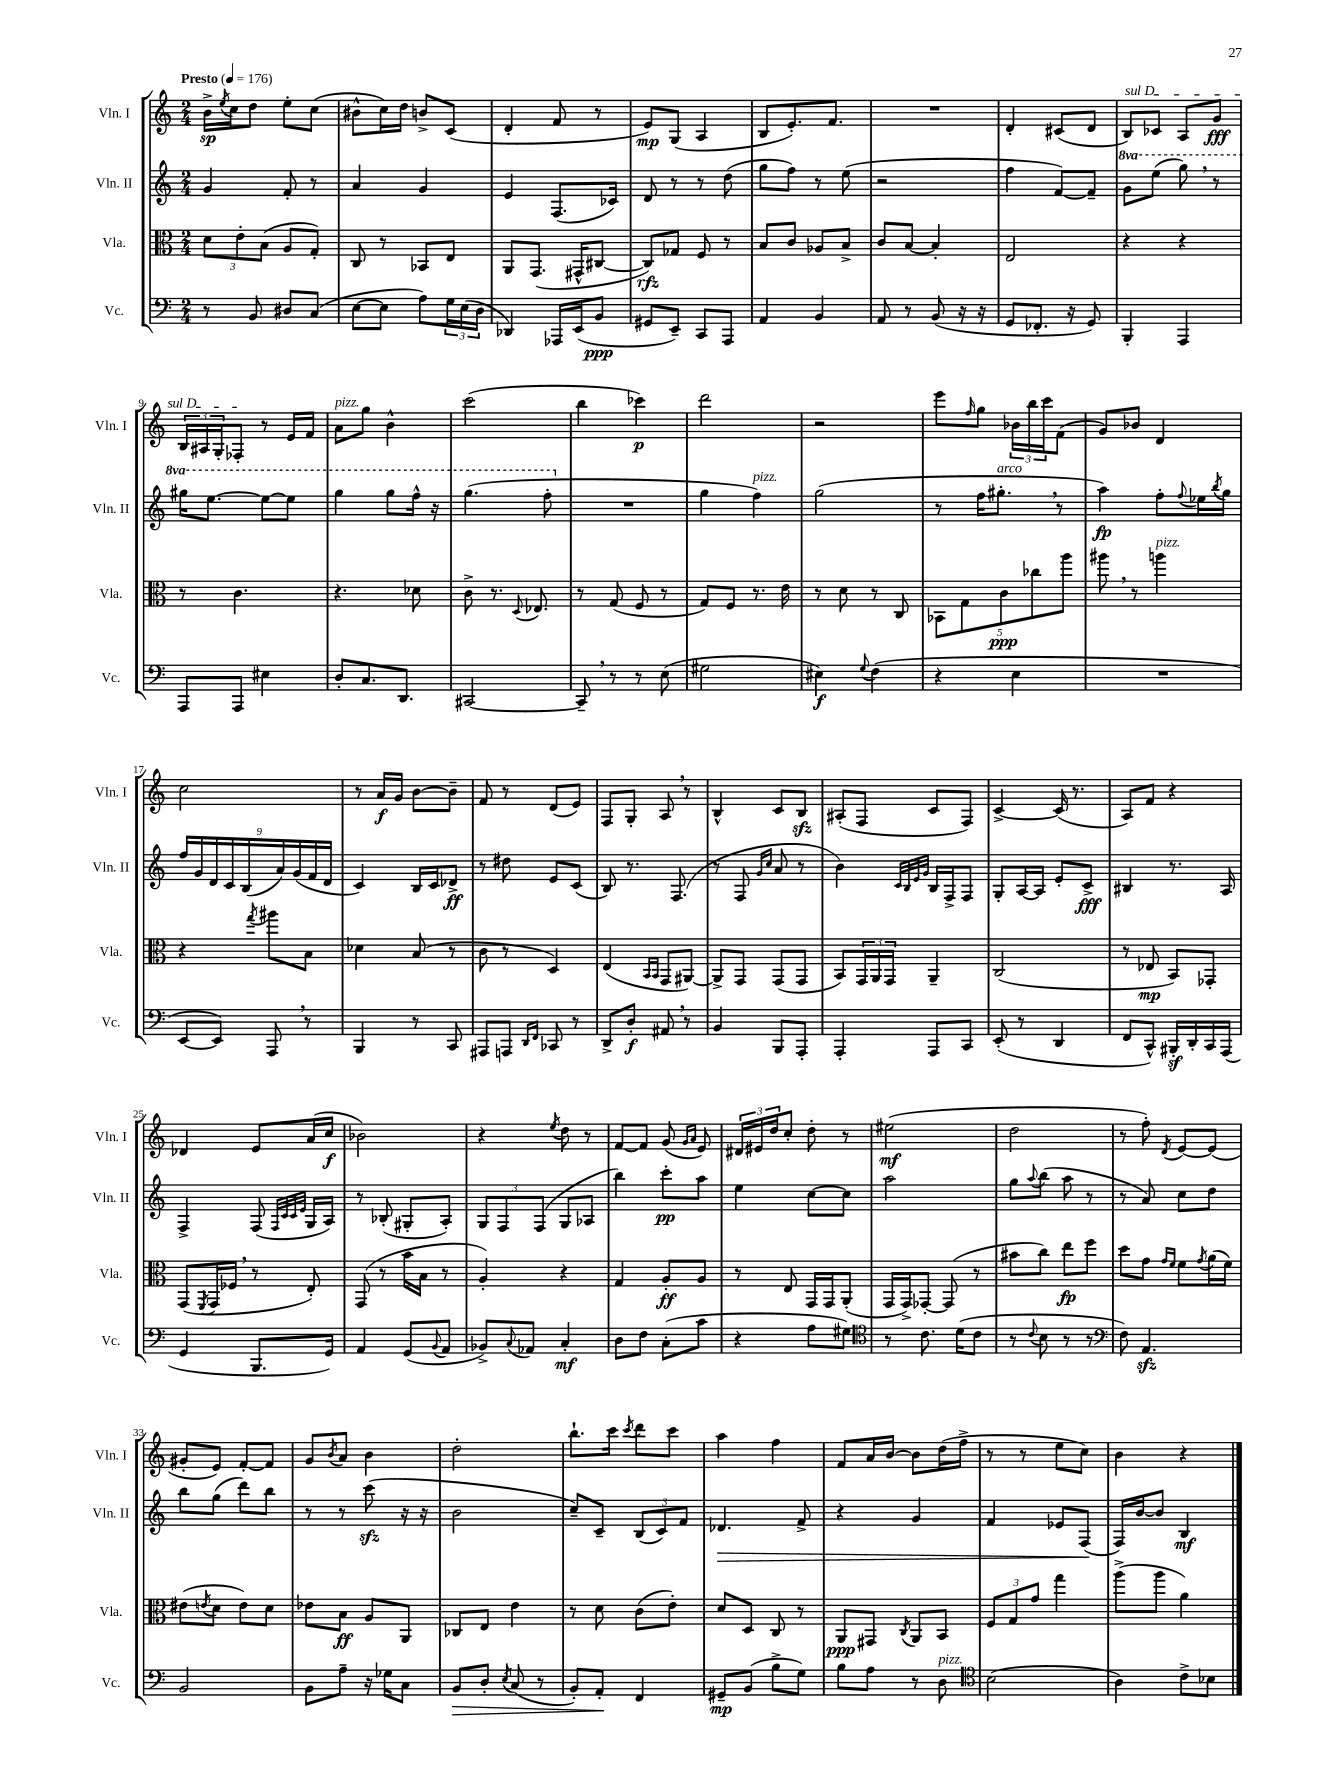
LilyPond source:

<<
\new StaffGroup <<
\new Staff = "s0" \with { instrumentName = "Vln. I" shortInstrumentName = "Vln. I" } {
    \clef treble \key c \major \numericTimeSignature \time 2/4 \tempo "Presto" 4 = 176
    b'16->\sp \acciaccatura { e''8 } c''16 d''8 e''8-. c''8( |
    bis'8-^ c''16) d''16 b'8-> c'8( |
    d'4-. f'8 r8 |
    e'8\mp) g8( a4 |
    b8 e'8.-.) f'8. |
    R2 |
    d'4-. cis'8( d'8 |
    \once \override TextSpanner.bound-details.left.text = \markup { \italic "sul D" } b8\startTextSpan) ces'8 a8 g'8\fff |
    \tuplet 3/2 { b16 ais16 g16-. } fes8-.\stopTextSpan r8 e'16 f'16 |
    a'8^\markup { \italic "pizz." } g''8 b'4-^ |
    c'''2( |
    b''4 ces'''4\p) |
    d'''2 |
    r2 |
    e'''8 \grace { f''16 } g''8 \tuplet 3/2 { bes'16 b''16 c'''16 } f'8( |
    g'8) bes'8 d'4 |
    c''2 |
    r8 a'16\f g'16 b'8~ b'8-- |
    f'8 r8 d'8( e'8) |
    f8 g8-. a8 \breathe r8 |
    b4-^ c'8 b8\sfz |
    ais8-.( f8 c'8 f8) |
    c'4~-> c'16( r8. |
    a8) f'8 r4 |
    des'4 e'8 a'16( c''16\f |
    bes'2) |
    r4 \acciaccatura { e''8 } d''8 r8 |
    f'8~ f'8 g'8( \grace { g'16 a'16 } e'8) |
    \tuplet 3/2 { dis'16 eis'16 d''16 } c''8-. d''8-. r8 |
    eis''2\mf( |
    d''2 |
    r8 f''8-.) \acciaccatura { d'8 } e'8~ e'8( |
    gis'8-. e'8) f'8~-. f'8 |
    g'8 \acciaccatura { b'8 } a'8 b'4 |
    d''2-. |
    b''8.-! c'''16 \acciaccatura { c'''8 } d'''8 c'''8 |
    a''4 f''4 |
    f'8 a'16 b'16~ b'8 d''16( f''16-> |
    r8 r8 e''8 c''8) |
    b'4 r4 \bar "|." |
}
\new Staff = "s1" \with { instrumentName = "Vln. II" shortInstrumentName = "Vln. II" } {
    \clef treble \key c \major \numericTimeSignature \time 2/4 \set Staff.ottavationMarkups = #ottavation-simple-ordinals
    g'4 f'8-. r8 |
    a'4 g'4 |
    e'4 f8.( ces'16) |
    d'8 r8 r8 d''8( |
    g''8 f''8) r8 e''8( |
    r2 |
    f''4 f'8~) f'8-- |
    \ottava #1 g''8 e'''8( g'''8) \breathe r8 |
    gis'''16 e'''8.~ e'''8~ e'''8 |
    g'''4 g'''8 f'''16-^ r16 |
    g'''4.( f'''8-. \ottava #0 |
    R2 |
    g''4 f''4^\markup { \italic "pizz." }) |
    g''2( |
    r8 f''16 gis''8.-.^\markup { \italic "arco" } \breathe r8 |
    a''4\fp) f''8-. \appoggiatura { f''8 } ees''16 \acciaccatura { b''8 } g''16 |
    \tuplet 9/8 { f''16 g'16 d'16 c'16 b16( a'16) g'16( f'16 d'16 } |
    c'4) b16 c'16 des'8->\ff |
    r8 dis''8 e'8 c'8( |
    b8) r8. f8.( |
    r8 f8 \grace { g'16 c''16 } a'8 r8 |
    b'4) \grace { c'32 b32 e'32 g'32 } b16 f16-> f8 |
    g8-. a16~ a16 e'8-. c'8->\fff |
    bis4 r8. a16 |
    f4-> f8( \grace { f32 c'32 c'32 e'32 } g16 a16) |
    r8 bes8-.( gis8-. a8-.) |
    \tuplet 3/2 { g8 f8 f8( } g8 aes8 |
    b''4) c'''8-.\pp a''8 |
    e''4 c''8~ c''8 |
    a''2 |
    g''8 \appoggiatura { a''8 } b''8( a''8 r8 |
    r8 a'8) c''8 d''8 |
    b''8 g''8( d'''8) b''8 |
    r8 r8 c'''8\sfz( r16 r16 |
    b'2 |
    c''8--) c'8-- \tuplet 3/2 { b8( c'8) f'8 } |
    des'4.\> f'8-> |
    r4 g'4 |
    f'4 ees'8 f8\!( |
    f16) b'16~ b'8 b4\mf \bar "|." |
}
\new Staff = "s2" \with { instrumentName = "Vla." shortInstrumentName = "Vla." } {
    \clef alto \key c \major \numericTimeSignature \time 2/4
    \tuplet 3/2 { d'8 e'8-. b8( } a8 g8-.) |
    c8 r8 bes,8 e8 |
    a,8 g,8.( gis,16-^ cis8~ |
    cis8\rfz) ges8 f8 r8 |
    b8 c'8 aes8 b8-> |
    c'8 b8~ b4-. |
    e2 |
    r4 r4 |
    r8 c'4. |
    r4. des'8 |
    c'8-> r8. \appoggiatura { d8 } ees8. |
    r8 g8( f8 r8 |
    g8) f8 r8. e'16 |
    r8 d'8 r8 c8 |
    \tuplet 5/4 { bes,8 g8 c'8\ppp ces''8 a''8 } |
    ais''8 \breathe r8 a''4^\markup { \italic "pizz." } |
    r4 \acciaccatura { g''8 } ais''8 b8 |
    des'4 b8( r8 |
    c'8 r8 d4) |
    e4( \grace { b,16 b,16 } g,8 ais,8~) |
    ais,8-> g,8 g,8( g,8 |
    b,8) \tuplet 3/2 { g,16 a,16 g,16 } a,4-- |
    c2( |
    r8 ees8\mp b,8) ges,8-. |
    g,8( \acciaccatura { f,8 } g,16 fes16 \breathe r8 e8-.) |
    g,8( r8 b'16 b16 r8 |
    a4-.) r4 |
    g4 a8-.\ff a8 |
    r8 e8 g,16 g,16 a,8-.( |
    g,16 g,16->) ges,8~-. ges,8( r8 |
    bis'8 c''8) e''8\fp f''8 |
    d''8 g'8 \grace { g'16 f'16 } f'8 \acciaccatura { g'8 } a'16( f'16) |
    eis'8( \acciaccatura { e'8 } d'8 e'8) d'8 |
    ees'8 b8\ff a8 a,8 |
    ces8 e8 e'4 |
    r8 d'8 c'8( e'8-.) |
    d'8 d8 c8 r8 |
    a,8\ppp gis,8 \acciaccatura { c8 } a,8 b,8 |
    \tuplet 3/2 { f8 g8 g'8 } g''4 |
    a''8->( a''8 a'4) \bar "|." |
}
\new Staff = "s3" \with { instrumentName = "Vc." shortInstrumentName = "Vc." } {
    \clef bass \key c \major \numericTimeSignature \time 2/4
    r8 b,8 dis8 c8( |
    e8~ e8 a8) \tuplet 3/2 { g16 e16( d16 } |
    des,4) aes,,16 e,16( b,8\ppp |
    gis,8 e,8--) c,8 a,,8 |
    a,4 b,4 |
    a,8 r8 b,8( r16 r16 |
    g,8 fes,8.-. r16 g,8) |
    b,,4-. a,,4 |
    a,,8 a,,8 eis4 |
    d8-. c8. d,8. |
    cis,2~ |
    cis,8-- \breathe r8 r8 e8( |
    gis2 |
    eis4\f) \appoggiatura { g8 } f4( |
    r4 e4 |
    R2 |
    e,8~ e,8) a,,8 \breathe r8 |
    b,,4 r8 c,8 |
    ais,,8 a,,8 \grace { d,16 f,16 } ces,8 r8 |
    d,8-> d8-.\f ais,8 \breathe r8 |
    b,4 b,,8 a,,8-. |
    a,,4-. a,,8 c,8 |
    e,8-.( r8 d,4 |
    f,8 c,8-^) bis,,16-.\sf d,16-. c,16 a,,16( |
    g,4 b,,8. g,16) |
    a,4 g,8( \appoggiatura { b,8 } a,8 |
    bes,8->) \appoggiatura { c8 } aes,8 c4-.\mf |
    d8 f8 c8-.( c'8 |
    r4 a8 gis8) |
    \clef tenor r8 c'8. d'16( c'8 |
    r8 \appoggiatura { c'8 } b8 r8 r8 |
    \clef bass f8) a,4.\sfz |
    b,2 |
    b,8 a8-- r16 ges16 c8 |
    b,8\> d8-. \acciaccatura { e8 } c8( r8 |
    b,8-.) a,8-.\! f,4 |
    gis,8--\mp b,8( b8-> g8) |
    b8 a8 r8 d8^\markup { \italic "pizz." } |
    \clef tenor b2( |
    a4) c'8-> bes8 \bar "|." |
}
>>
>>
